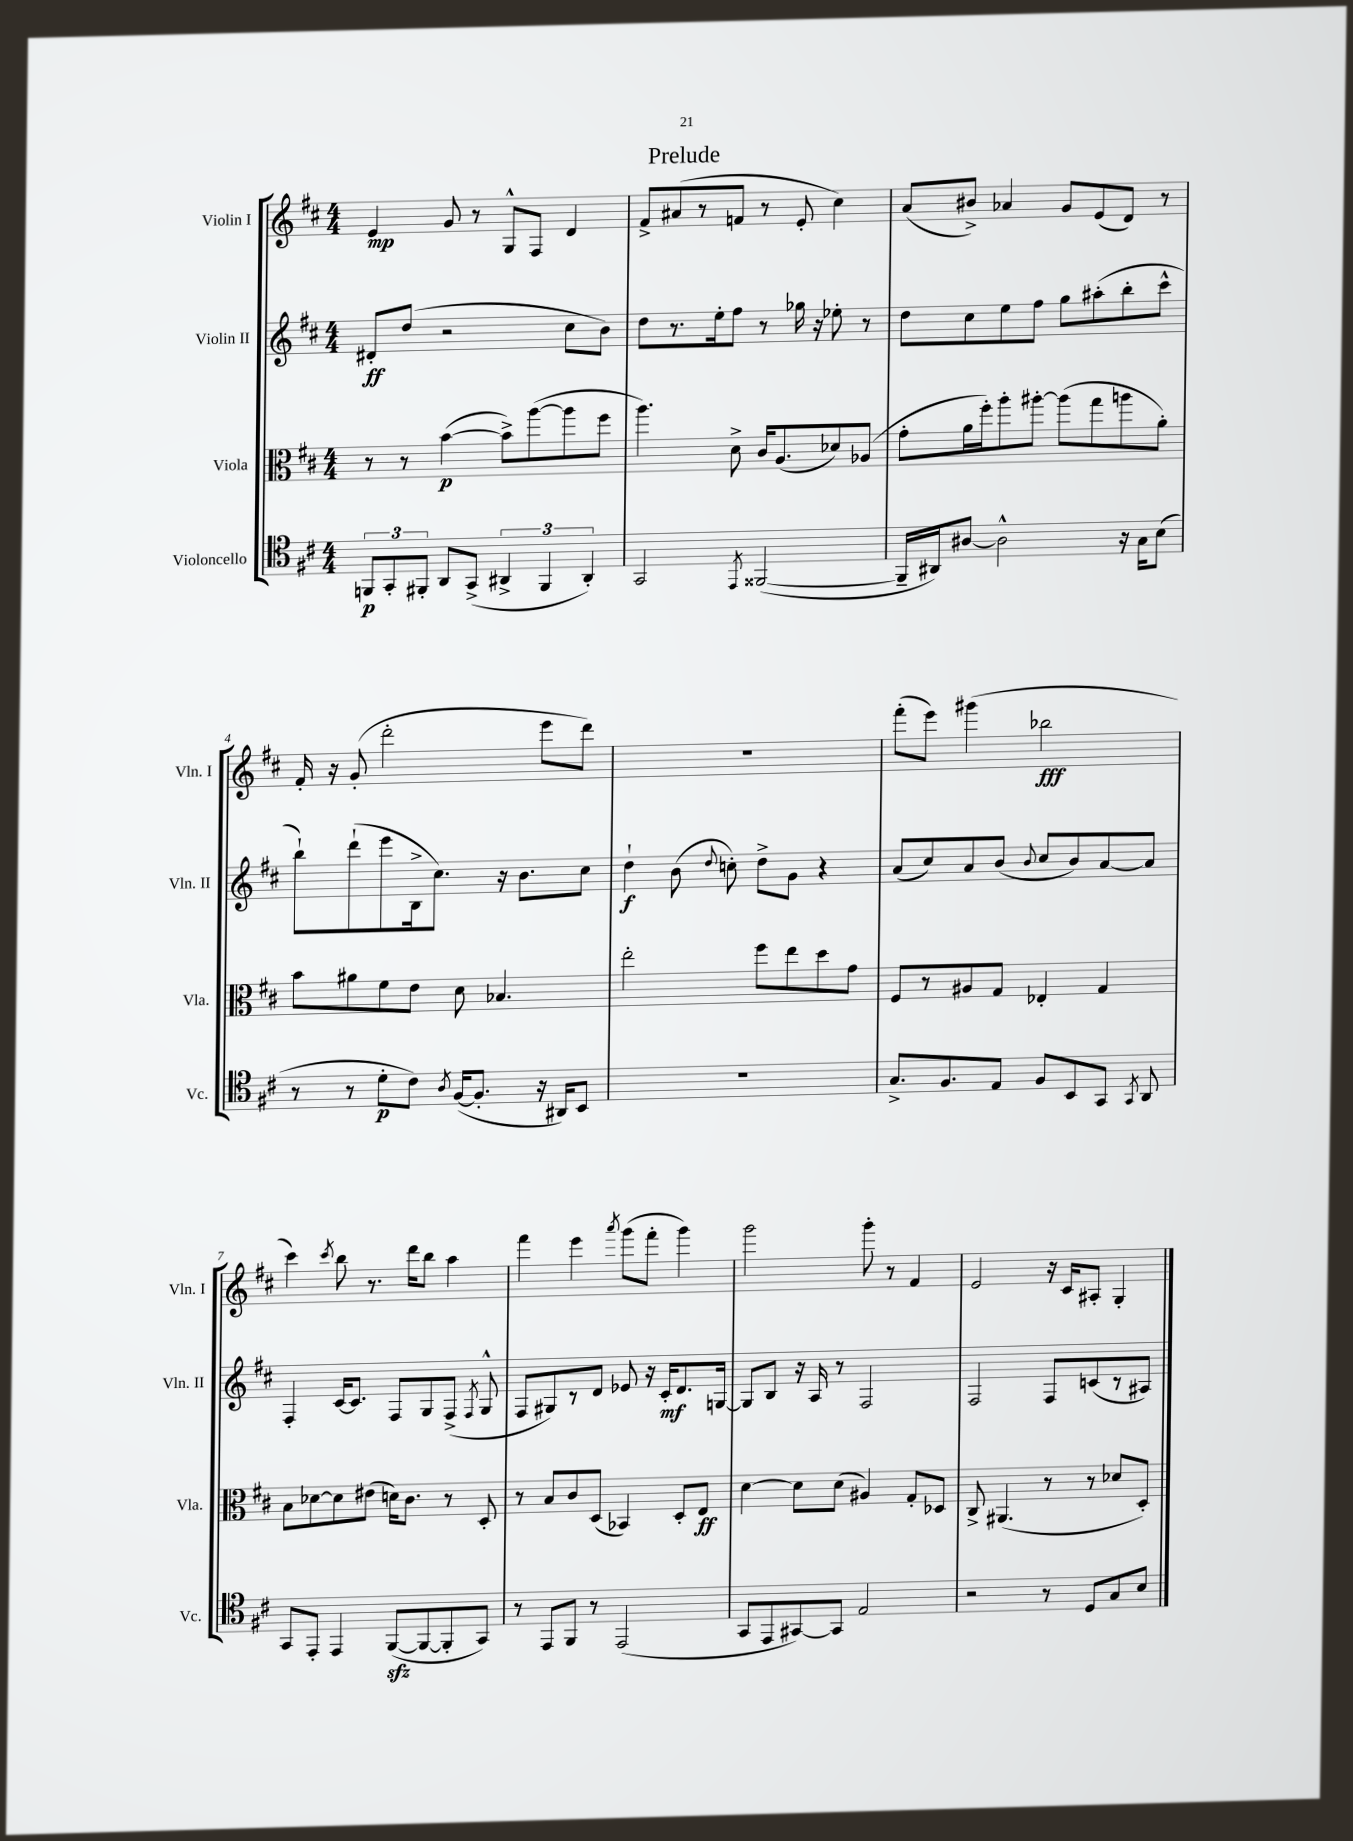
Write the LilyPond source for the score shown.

\header { title = "Prelude" }
<<
\new StaffGroup <<
\new Staff = "s0" \with { instrumentName = "Violin I" shortInstrumentName = "Vln. I" } {
    \clef treble \key d \major \numericTimeSignature \time 4/4
    \autoBeamOff e'4\mp g'8 r8 g8[-^ fis8] d'4 |
    fis'8[-> ais'8( r8 f'8] r8 e'8-. cis''4) |
    a'8[( bis'8]->) aes'4 g'8[ e'8( d'8]) r8 |
    fis'16-. r16 g'8-.( d'''2-. e'''8[ d'''8]) |
    R1 |
    fis'''8[-.( e'''8]) gis'''4( bes''2\fff |
    cis'''4) \acciaccatura { cis'''8 } b''8 r8. d'''16[ b''8] a''4 |
    fis'''4 e'''4 \acciaccatura { a'''8 } g'''8[( fis'''8]-. g'''4) |
    g'''2 g'''8-. r8 fis'4 |
    e'2 r16 cis'16[ ais8]-. g4-. \bar "|." |
}
\new Staff = "s1" \with { instrumentName = "Violin II" shortInstrumentName = "Vln. II" } {
    \clef treble \key d \major \numericTimeSignature \time 4/4
    \autoBeamOff dis'8[-.\ff d''8]( r2 cis''8[ b'8]) |
    d''8[ r8. e''16-. fis''8] r8 ges''16 r16 ees''8-. r8 |
    d''8[ cis''8 e''8 fis''8] g''8[ ais''8-.( b''8-. cis'''8]-^ |
    b''8[-!) d'''8-!( e'''8 b16-> cis''8.]) r16 b'8.[ cis''8] |
    d''4-!\f b'8( \appoggiatura { d''8 } c''8-.) d''8[-> g'8] r4 |
    a'8[( cis''8) a'8 b'8]( \appoggiatura { b'8 } cis''8[ b'8) a'8~ a'8] |
    fis4-. cis'16[~ cis'8.] fis8[ g8 fis8]->( \acciaccatura { fis8 } g8-^ |
    fis8[ gis8) r8 d'8] ees'8 r16 cis'16[-.\mf d'8. g16]~ |
    g8[ b8] r16 a16 r8 fis2 |
    fis2 fis8[ c'8( r8 ais8]) \bar "|." |
}
\new Staff = "s2" \with { instrumentName = "Viola" shortInstrumentName = "Vla." } {
    \clef alto \key d \major \numericTimeSignature \time 4/4
    \autoBeamOff r8 r8 b'4~\p( b'8[->) a''8~( a''8 fis''8] |
    a''4.) d'8-> cis'16[ a8.( des'8) aes8]( |
    g'8[-. a'16 fis''16-.) a''8-. ais''8]~-. ais''8[( g''8 a''8 a'8]-.) |
    b'8[ ais'8 fis'8 e'8] d'8 bes4. |
    e''2-. fis''8[ e''8 d''8 g'8] |
    fis8[ r8 ais8 g8] ees4-. g4 |
    b8[ des'8~ des'8 eis'8]( d'16[) cis'8.] r8 d8-. |
    r8 b8[ cis'8 d8]( bes,4) d8[-. e8]\ff |
    d'4~ d'8[ d'8]( ais4) g8[-. des8] |
    cis8-> ais,4.( r8 r8 des'8[ d8]-.) \bar "|." |
}
\new Staff = "s3" \with { instrumentName = "Violoncello" shortInstrumentName = "Vc." } {
    \clef tenor \key d \major \numericTimeSignature \time 4/4
    \autoBeamOff \tuplet 3/2 { f,8[\p g,8-. fis,8]-. } a,8[ g,8]->( \tuplet 3/2 { ais,4-> fis,4 ais,4-.) } |
    g,2 \acciaccatura { e,8 } fisis,2~( |
    fisis,16[-- ais,16) ais8]~ ais2-^ r16 g16[ b8]( |
    r8 r8 d'8[-.\p cis'8]) \acciaccatura { a8 } fis16[~( fis8.]-. r16 ais,16[) b,8] |
    R1 |
    g8.[-> fis8. e8] fis8[ b,8 g,8] \acciaccatura { g,8 } a,8 |
    g,8[ e,8]-. e,4 fis,8[~\sfz( fis,8~ fis,8-. g,8]) |
    r8 e,8[ fis,8] r8 e,2( |
    g,8[ e,8 gis,8~) gis,8] e2 |
    r2 r8 d8[ g8 b8] \bar "|." |
}
>>
>>
